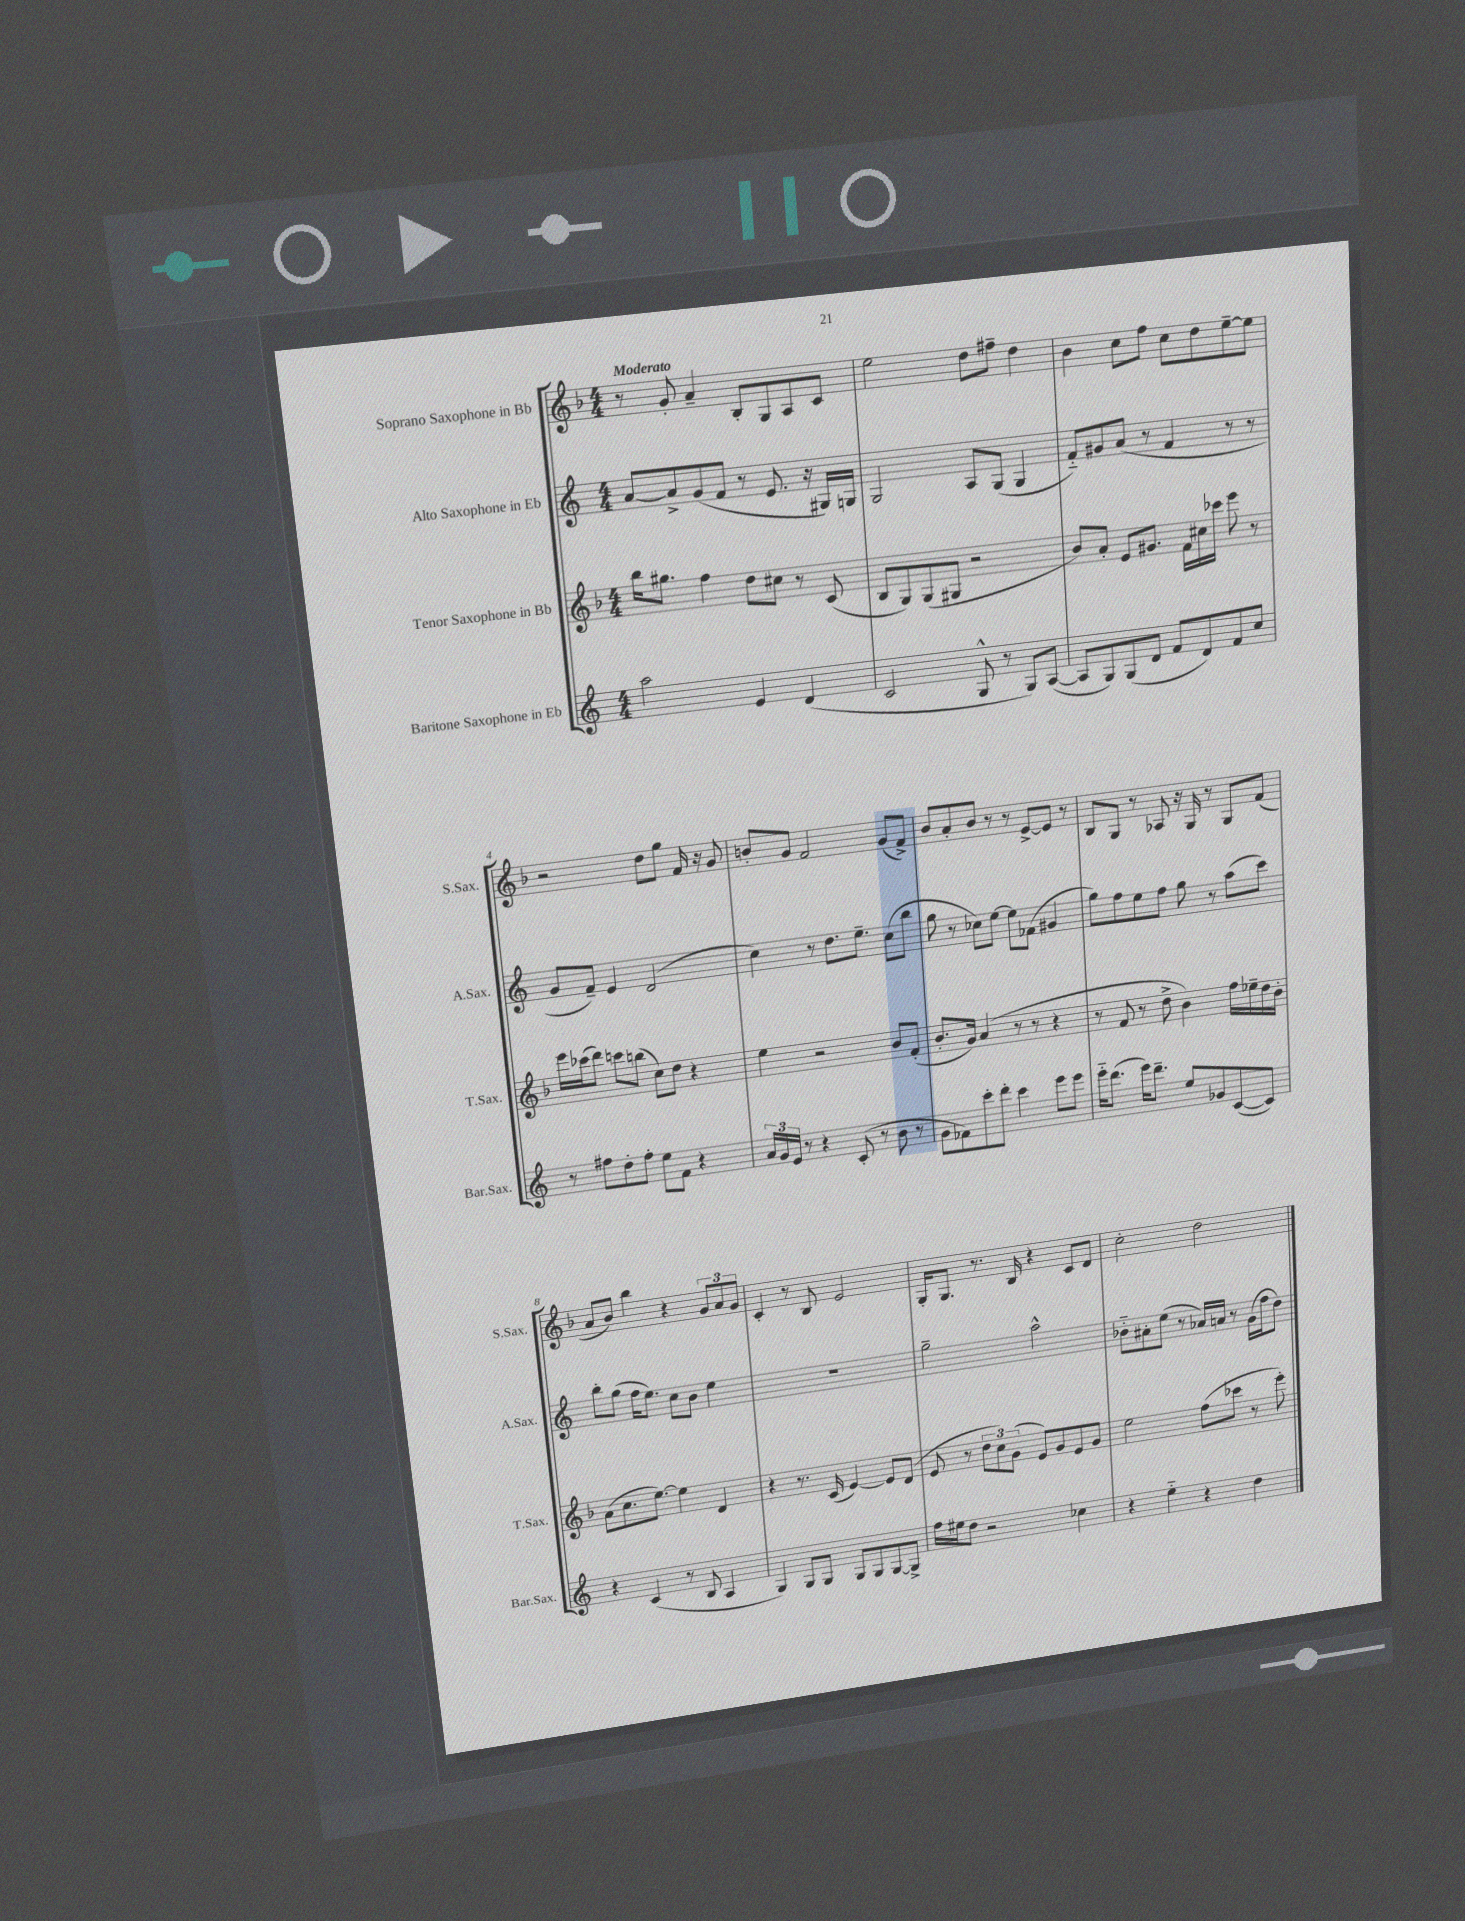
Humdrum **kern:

**kern	**kern	**kern	**kern
*staff4	*staff3	*staff2	*staff1
*clefG2	*clefG2	*clefG2	*clefG2
*k[]	*k[b-]	*k[]	*k[b-]
*M4/4	*M4/4	*M4/4	*M4/4
2aa	16bb-	[8a	8r
.	8.gg#	.	.
.	.	8a^]	8g'
.	4ff	(8g	4a~
.	.	8f	.
4e	8dd	8r	8B-'
.	8cc#	8.e	8G
(4d	8r	.	8A
.	.	16r	.
.	(8c	16G#)	8c
.	.	16G	.
=	=	=	=
2c	8B-	2G	2ee
.	8G)	.	.
.	(8G	.	.
.	8G#	.	.
8G^^	2r	8A	8dd
8r	.	(8G	8ff#~
8G)	.	4G	4dd
([8A	.	.	.
=	=	=	=
8A]	8b-)	8f'~)	4b-
8G)	8a'	8g#	.
(8G	8e	(8a	8cc
8d	8.g#	8r	8ff
8f	.	4f	8cc
.	16f	.	.
8d)	16cc#	.	8dd
.	16ccc-	.	.
8f	8eee	8r	[8ee~
8cc	8r	8r	8ee]
=	=	=	=
8r	16eee	8g	2r
.	(16ccc-	.	.
8ff#	8ddd)	8f~)	.
8dd'	8ccc	4e	.
8ff#'	(8bb	.	.
8ee	8cc)	(2d	8dd
8f	8dd	.	8gg
4r	4r	.	16f
.	.	.	16r
.	.	.	8g
=	=	=	=
24a	4ee	4cc)	8b'
24g	.	.	.
24e	.	.	.
8r	.	.	8g
4r	2r	8r	2f
.	.	8.dd	.
(8c'	.	.	.
.	.	8.ee~	.
8r	.	.	.
8b	8b-	(8cc	(8g
8r	(8f'	8bb	8f^)
=	=	=	=
8g	8.b-'	8gg	8b-
8f-)	.	8r	8a'
.	16g)	.	.
8ccc'	(4a	8cc-)	8b-
8ddd'	.	[8ee	8r
4ccc	8r	8ee]	8r
.	8r	(8f-	[8e^
8eee	4r	4g#	8e]
8eee	.	.	8r
=	=	=	=
16eee'~	8r	8gg)	8B-
(8.ddd	.	.	.
.	8f	8ff	8G
16eee)	8r	8ee	8r
8.ddd~	.	.	.
.	8dd^	8ff	8A-
8ee	4b-)	8gg	16r
.	.	.	16G
8g-	.	8r	8r
([8c	16ff	(8aa	8G
.	16ee-~	.	.
8c])	16dd	8ccc)	(8f
.	16b-'	.	.
=	=	=	=
4r	(8a	8bb'	8a
.	8.cc	(8gg	8b-)
(4c	.	16ff	4bb-
.	[8.ee)	8.ee)	.
8r	4ee]	8cc	4r
8B	.	8b	.
4A	4d	4ee	12g
.	.	.	12a
.	.	.	12g
=	=	=	=
4G)	4r	1r	4c'
8G	8.r	.	8r
8G	.	.	8B-
.	(16c	.	.
8G	[4e)	.	2e
8G	.	.	.
[8G	8e]	.	.
8G^]	(8d	.	.
=	=	=	=
16ff	8e	2gg~	16G'
16ee#	.	.	8.G
8dd	8r	.	.
2r	12dd	.	8.r
.	12cc)	.	.
.	(12g	.	.
.	.	.	16B-
.	8e)	2aa^^	4r
.	8g	.	.
4cc-	8e	.	8c
.	8g	.	8d
=	=	=	=
4r	2ee	8b-'~	2cc'
.	.	8a#'	.
4ee'~	.	(8ee	.
.	.	8r	.
4r	(8ff	16a-)	2dd
.	.	16a	.
.	8ccc-	8r	.
4dd	8r	(16g	.
.	.	16ff	.
.	8eee')	8dd)	.
==	==	==	==
*-	*-	*-	*-
